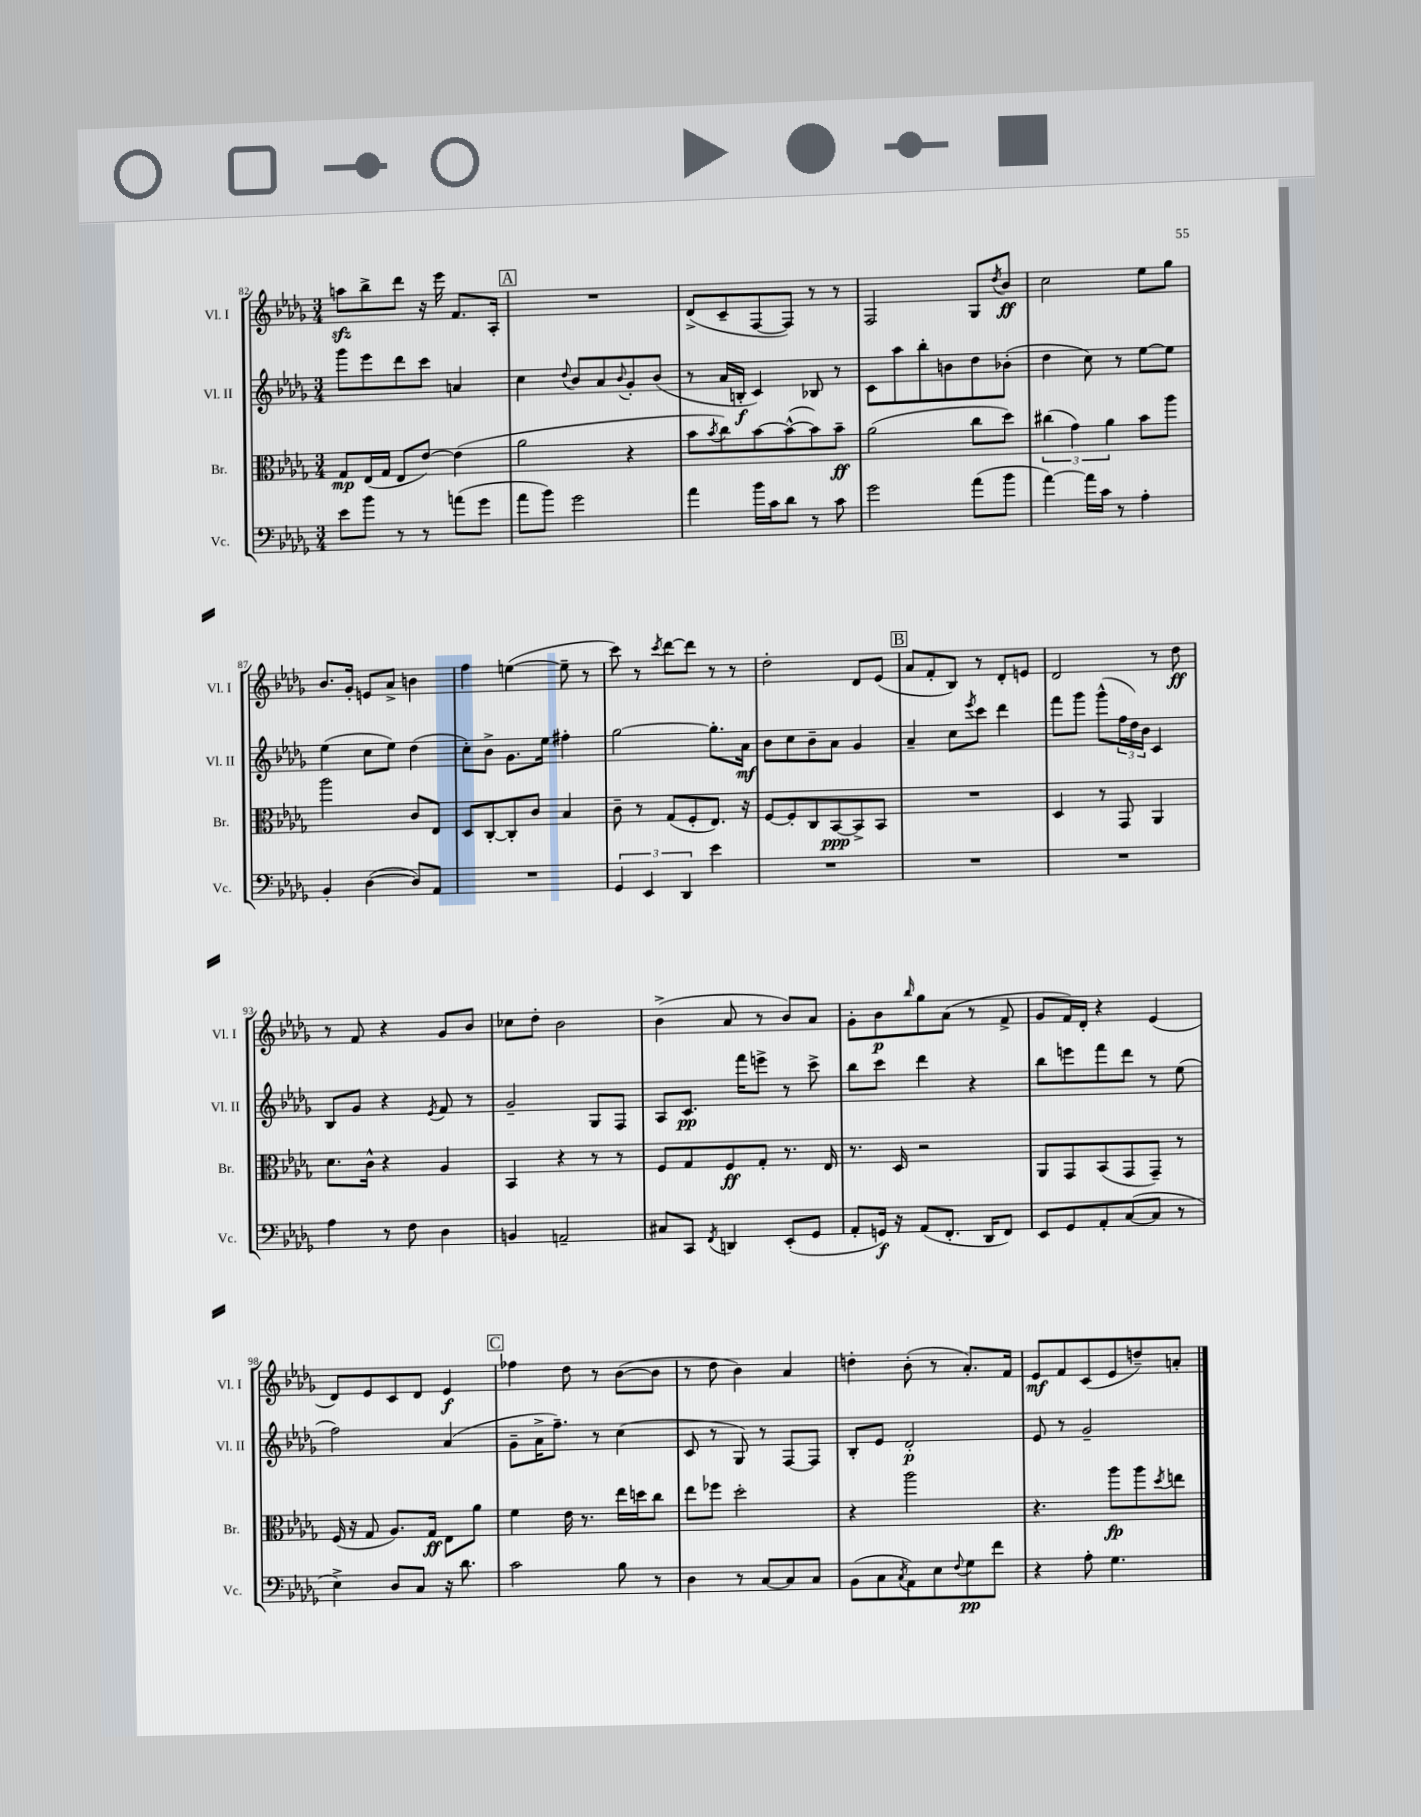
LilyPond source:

<<
\new StaffGroup <<
\new Staff = "s0" \with { instrumentName = "Vl. I" shortInstrumentName = "Vl. I" } {
    \clef treble \key des \major \numericTimeSignature \time 3/4
    a''8\sfz bes''8-> des'''8 r16 ees'''16 f'8. aes16-. |
    \mark \markup { \box "A" } R2. |
    des'8->( c'8-- f8~ f8) r8 r8 |
    f2 ges8 \acciaccatura { des''8 } bes'8\ff |
    c''2 ees''8 ges''8 |
    bes'8. ges'16-. e'8 aes'8-> b'4 |
    f''4 e''4~( e''8-- r8 |
    c'''8) r8 \acciaccatura { c'''8 } des'''8~ des'''8 r8 r8 |
    des''2-. des'8 ees'8( |
    \mark \markup { \box "B" } aes'8 f'8-. bes8) r8 des'8-. e'8 |
    des'2 r8 des''8\ff |
    r8 f'8 r4 ges'8 bes'8 |
    ces''8 des''8-. bes'2 |
    bes'4->( aes'8 r8 bes'8) aes'8 |
    ges'8-. bes'8\p \grace { bes''16 } ges''8 aes'8( r8 f'8-> |
    ges'8 f'16) des'16-. r4 ees'4( |
    des'8) ees'8 c'8 des'8 ees'4\f |
    \mark \markup { \box "C" } fes''4 des''8 r8 bes'8~( bes'8 |
    r8 des''8 bes'4) aes'4 |
    d''4-. bes'8-.( r8 aes'8.-.) f'16 |
    ees'8\mf f'8 c'8( ees'8 d''8--) a'8-. \bar "|." |
}
\new Staff = "s1" \with { instrumentName = "Vl. II" shortInstrumentName = "Vl. II" } {
    \clef treble \key des \major \numericTimeSignature \time 3/4
    ges'''8 ees'''8 des'''8 c'''8 a'4 |
    \mark \markup { \box "A" } c''4 \appoggiatura { des''8 } bes'8 aes'8 \appoggiatura { bes'8 } ges'8-. bes'8( |
    r8 aes'16 b16-.\f c'4) bes8 r8 |
    c'8 aes''8 bes''8-. b'8 des''8 bes'8-.( |
    des''4 c''8) r8 ees''8~ ees''8 |
    ees''4( c''8 ees''8) des''4( |
    c''8-.) bes'8-> ges'8. ees''16 fis''4-. |
    ges''2~ ges''8.-. aes'16\mf |
    bes'8 c''8 bes'8-- aes'8 ges'4 |
    \mark \markup { \box "B" } aes'4-- c''8 \acciaccatura { ees'''8 } c'''8 des'''4 |
    f'''8 ges'''8 ges'''8-^( \tuplet 3/2 { f''16 des''16) bes'16 } c'4 |
    bes8 ges'8 r4 \acciaccatura { ees'8 } f'8 r8 |
    ges'2-- ges8 f8 |
    aes8 c'8.\pp f'''16 e'''8-> r8 c'''8-> |
    bes''8 c'''8 des'''4 r4 |
    bes''8 e'''8 f'''8 des'''8 r8 ees''8( |
    f''2) aes'4( |
    \mark \markup { \box "C" } ges'8-- aes'16-> f''8.--) r8 c''4( |
    c'8 r8 ges8) r8 f8~ f8 |
    bes8-. ees'8 des'2-.\p |
    ees'8 r8 ges'2-- \bar "|." |
}
\new Staff = "s2" \with { instrumentName = "Br." shortInstrumentName = "Br." } {
    \clef alto \key des \major \numericTimeSignature \time 3/4
    ges8\mp ees16( ges16 ees8 ees'8~) ees'4( |
    \mark \markup { \box "A" } aes'2 r4 |
    bes'8 \acciaccatura { bes'8 } c''8) bes'8~ bes'8~-^( bes'8) bes'8--\ff |
    aes'2( c''8 des''8) |
    \tuplet 3/2 { cis''4( ges'4) aes'4 } bes'8 aes''8 |
    aes''2 c'8 ees8 |
    des8 c8~-. c8-. c'8 bes4 |
    c'8-- r8 ges8( f8-. ees8.) r16 |
    f8~ f8-. c8 bes,8~\ppp bes,8-> bes,8 |
    \mark \markup { \box "B" } R2. |
    des4 r8 ges,8 aes,4 |
    des'8. c'16-^ r4 aes4 |
    bes,4 r4 r8 r8 |
    f8 ges8 f8\ff ges8-. r8. ees16 |
    r8. des16 r2 |
    aes,8 ges,8 bes,8( ges,8 ges,8--) r8 |
    f16( r16 ges8 aes8.) ges16\ff ees8 aes'8 |
    \mark \markup { \box "C" } f'4 ees'16 r8. ees''16 d''16 c''8 |
    ees''8 fes''8 des''2-. |
    r4 aes''2 |
    r4. aes''8\fp aes''8 \acciaccatura { des''8 } e''8 \bar "|." |
}
\new Staff = "s3" \with { instrumentName = "Vc." shortInstrumentName = "Vc." } {
    \clef bass \key des \major \numericTimeSignature \time 3/4
    ees'8 bes'8 r8 r8 a'8( ges'8 |
    \mark \markup { \box "A" } aes'8 bes'8) ges'2 |
    aes'4 bes'16 c'16 des'8 r8 c'8 |
    ges'2 aes'8( bes'8 |
    aes'4~) aes'16 c'16 r8 aes4-. |
    bes,4-. des4~( des8) aes,8 |
    R2. |
    \tuplet 3/2 { ges,4 ees,4 des,4 } ees'4 |
    R2. |
    \mark \markup { \box "B" } R2. |
    R2. |
    aes4 r8 f8 des4 |
    b,4 a,2-- |
    cis8 c,8 \acciaccatura { f,8 } d,4 ees,8-.( ges,8 |
    aes,8-. g,16\f) r16 aes,8( f,8.-. des,16 f,8) |
    ees,8 ges,8 aes,8-. c8~( c8 r8 |
    ees4->) des8 c8 r16 des'8. |
    \mark \markup { \box "C" } c'2 bes8 r8 |
    des4 r8 c8~ c8 c8 |
    bes,8( c8 \acciaccatura { c8 } aes,8) ees8 \appoggiatura { f8 } ges8\pp f'8 |
    r4 aes8-. ges4. \bar "|." |
}
>>
>>
\layout { \context { \Score currentBarNumber = #82 } }
